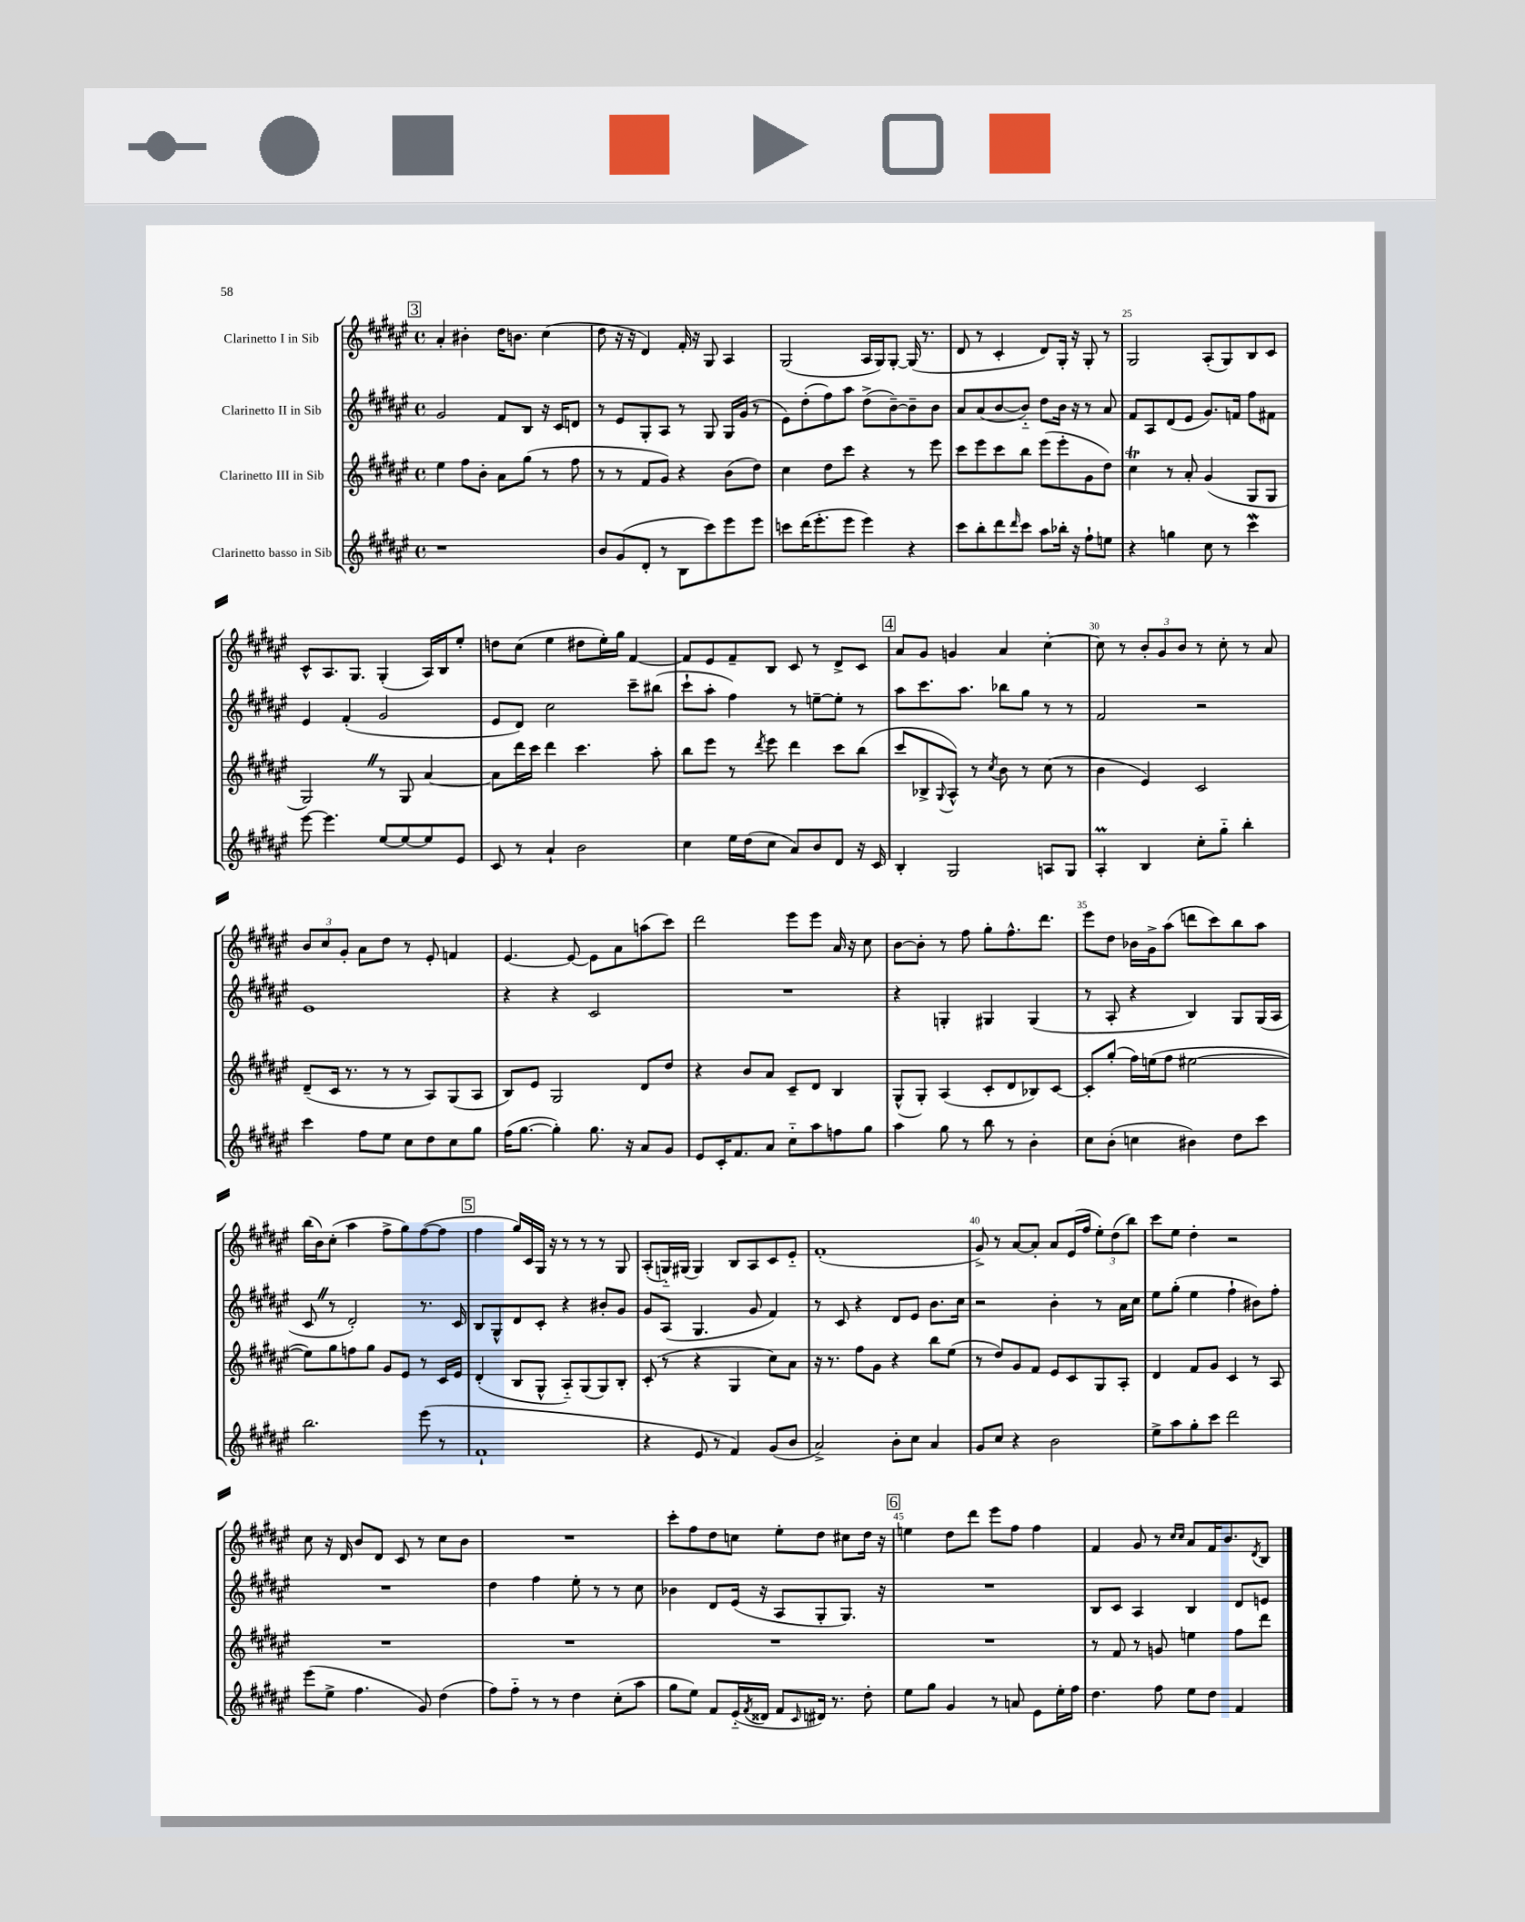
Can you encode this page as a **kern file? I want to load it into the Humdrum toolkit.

**kern	**kern	**kern	**kern
*staff4	*staff3	*staff2	*staff1
*clefG2	*clefG2	*clefG2	*clefG2
*k[f#c#g#d#a#e#]	*k[f#c#g#d#a#e#]	*k[f#c#g#d#a#e#]	*k[f#c#g#d#a#e#]
*M4/4	*M4/4	*M4/4	*M4/4
*met(c)	*met(c)	*met(c)	*met(c)
1r	4ee#	2g#	4a#'
.	8ff#	.	4b#'
.	8b'	.	.
.	8a#	8f#	16dd#
.	.	.	8.b
.	(8gg#	8B	.
.	8r	16r	(4cc#
.	.	16c#	.
.	8ff#	8d	.
=	=	=	=
8b	8r	8r	8dd#
(8g#	8r	8e#	16r
.	.	.	16r
8d#'	8f#	8G#'	4d#)
8r	8g#)	8A#	.
8B	4r	8r	16f#'
.	.	.	16r
8ccc#)	.	8G#	8G#
8eee#	(8b	16G#	4A#
.	.	(16g#	.
8eee#	8dd#)	8r	.
=	=	=	=
8ccc	4cc#	8e#)	(2G#
(16ddd#	.	(8dd#'	.
8.eee#'	.	.	.
.	8dd#	8ff#)	.
8eee#	8ccc#	8aa#	.
4eee#)	4r	(8dd#^	16A#
.	.	.	16G#)
.	.	[8b~)	[8G#'
4r	8r	8b~]	(16G#]
.	.	.	8.r
.	8eee#	8b	.
=	=	=	=
8ccc#	8ccc#	8a#	8d#
8bb'	8eee#	(8a#	8r
8ddd#	8ccc#	[8b	4c#'
16qqddd#	.	.	.
8ccc#	8bb	8b'~])	.
8aa#	(8eee#	8dd#	8d#)
16bb-'	8eee#'	16b	16G#'
16r	.	16r	16r
8ff#`	8g#	8r	8G#'
8ee	8dd#)	8a#	8r
=	=	=	=
4r	4cc#	8f#	2G#
.	.	8A#	.
4gg	8r	(8d#	.
.	8a#'	8e#	.
8cc#	(4g#	8.g#)	(8A#'
8r	.	.	8G#)
.	.	16f	.
4ccc#	8G#	8ff#	8B
.	8G#	8f#	8c#
=	=	=	=
[8eee#	2G#)	4e#	8c#^^
4.eee#]	.	.	8.A#
.	.	(4f#'	.
.	.	.	8.G#
[8ee#	8r	2g#	(4G#'
8ee#_	8G#	.	.
8ee#]	[4a#	.	16A#)
.	.	.	16B
8e#	.	.	8ee#'
=	=	=	=
8c#	8a#]	8e#	8dd
8r	16ddd#	8d#)	(8cc#
.	16ccc#	.	.
4a#`	4ddd#	2cc#	4ee#
2b	4.ccc#	.	8dd#
.	.	.	16ee#')
.	.	.	16gg#
.	.	8ccc#~	[4f#
.	8aa#'	(8bb#	.
=	=	=	=
4cc#	8bb	8ccc#`	8f#]
.	8eee#	8aa#'	8e#
16ee#	8r	4ff#)	8f#~
(16dd#	.	.	.
.	8qddd#	.	.
8cc#	8eee#	.	8B
8a#)	4ddd#	8r	8c#
8b	.	[8ee~	8r
8d#	8ccc#	8ee']	8d#^
16r	(8bb	8r	8c#
16c#	.	.	.
=	=	=	=
4B'	8ccc#	8aa#	8a#
.	8B-^	8.ccc#	8g#
.	8qqG#	.	.
2G#	8A#^^)	.	4g
.	.	8.aa#	.
.	8r	.	.
.	8qcc#	.	.
.	8b	8bb-	4a#
.	8r	8gg#	.
8A	(8cc#	8r	[4cc#'
8G#	8r	8r	.
=	=	=	=
4A#'	4b	2f#	8cc#]
.	.	.	8r
4B	4e#)	.	12b'
.	.	.	12g#
.	.	.	12b
8cc#'	2c#	2r	8r
8gg#'~	.	.	8cc#'
4bb'	.	.	8r
.	.	.	8a#
=	=	=	=
4ccc#	(8d#~	1e#	12b
.	.	.	12cc#
.	16c#	.	.
.	.	.	12g#'
.	8.r	.	.
8ff#	.	.	8a#
8ee#	8r	.	8dd#
8cc#	8r	.	8r
8dd#	8A#)	.	8e#'
8cc#	(8G#	.	4f
8gg#	8A#	.	.
=	=	=	=
(16ff#	8B)	4r	[4.e#
[8.gg#	.	.	.
.	8e#	.	.
4gg#'])	2G#	4r	.
.	.	.	8e#_
8.gg#	.	2c#	8e#]
.	.	.	8a#
16r	.	.	.
8a#	8d#	.	(8aa
8g#	8dd#	.	8ccc#)
=	=	=	=
8e#	4r	1r	2ddd#
16c#'	.	.	.
8.f#	.	.	.
.	8b	.	.
8a#	8a#	.	.
8cc#'~	8c#~	.	8eee#
8aa#	8d#	.	8eee#
8ff	4B	.	16a#
.	.	.	16r
8gg#	.	.	8cc#
=	=	=	=
4aa#	(8G#^^	4r	[8b
.	8G#')	.	8b']
8gg#	(4A#	4G'	8r
8r	.	.	8ff#
8bb	8c#'	4G#	8gg#'
8r	8d#	.	8.ff#^^
4b'	8B-)	(4G#	.
.	.	.	8.ddd#
.	[8c#	.	.
=	=	=	=
8cc#	8c#']	8r	8eee#
(8b'	(8gg#'	8A#'	8dd#
4cc	16ff#)	4r	16b-
.	(16ee	.	16g#^
.	8ff#	.	(8aa#
4b#)	[2ee#	4B)	8ddd
.	.	.	8ccc#)
8dd#	.	8G#	8bb
8ccc#	.	(16G#	8aa#
.	.	16A#	.
=	=	=	=
2.bb	8ee#])	8c#	(16bb
.	.	.	16b)
.	8gg#	8r	(8cc#'
.	8ff	2d#')	4aa#
.	8gg#	.	.
.	8g#	.	8ff#^
.	8e#	.	8gg#)
(8eee#	8r	8.r	([8ff#
8r	16c#	.	8ff#]
.	16e#	16c#	.
=	=	=	=
1f#`	(4d#'	8B	4ff#
.	.	8G#^^	.
.	8B	8d#	16gg#)
.	.	.	16c#
.	8G#^^	8c#'	16G#
.	.	.	16r
.	8A#'~)	4r	8r
.	(8G#	.	8r
.	8G#)	8b#'	8r
.	8B'	8g#	8G#
=	=	=	=
4r	(8c#'	8g#	(8A#'
.	8r	(8A#	16G'~)
.	.	.	(16G#
8e#	4r	4.G#	4G#)
8r	.	.	.
4f#)	4G#	.	8B
.	.	8g#	8A#
(8g#	8cc#)	4f#)	8c#
8b	8a#	.	8e#'~
=	=	=	=
2a#^)	16r	8r	(1f#'
.	8.r	.	.
.	.	8c#	.
.	8ff#	4r	.
.	8g#	.	.
8b'	4r	8d#	.
8cc#	.	8e#	.
4a#	8bb	8.b	.
.	(8ee#	.	.
.	.	16cc#	.
=	=	=	=
8g#	8r	2r	8g#^)
8cc#	8dd#)	.	8r
4r	8g#	.	[8a#
.	8f#	.	8a#']
2b	8e#	4b'	8a#
.	8c#	.	(16e#
.	.	.	16ff#
.	8G#	8r	12ee#')
.	.	.	(12dd#
.	8A#'	16a#	.
.	.	.	12bb)
.	.	16cc#	.
=	=	=	=
8ee#^	4d#	8ee#	8ccc#
8aa#	.	(8gg#'	8ee#
8gg#'	8f#	4ee#	4dd#'
8ccc#	8g#	.	.
2ddd#	4c#	4ff#`	2r
.	8r	8b#)	.
.	8A#	8ff#'	.
=	=	=	=
(8eee#	1r	1r	8cc#
8ee#^	.	.	16r
.	.	.	16d#
4.ff#	.	.	8b
.	.	.	8d#
.	.	.	8c#
8g#)	.	.	8r
(4dd#	.	.	8cc#
.	.	.	8b
=	=	=	=
8ff#)	1r	4dd#	1r
8ff#'~	.	.	.
8r	.	4ff#	.
8r	.	.	.
4dd#	.	8ee#'	.
.	.	8r	.
(8cc#'	.	8r	.
8aa#	.	8cc#	.
=	=	=	=
8gg#	1r	4b-	8ccc#'
8ee#)	.	.	8ff#
8f#	.	8d#	8dd#
(16e#'~	.	(16e#	8cc
8qf#	.	.	.
16d##	.	16r	.
8f#	.	8A#	8ee#'
16qqc#	.	.	.
16d#)	.	8G#'	8dd#
8.r	.	.	.
.	.	8.G#)	8cc#
8dd#'	.	.	16dd#
.	.	16r	16r
=	=	=	=
8ee#	1r	1r	4ee
8gg#	.	.	.
4g#	.	.	8dd#
.	.	.	8ddd#
8r	.	.	8eee#
8a	.	.	8ff#
8e#	.	.	4ff#
16ee#'	.	.	.
16ff#	.	.	.
=	=	=	=
4.dd#	8r	8B	4f#
.	8f#	8c#	.
.	8r	4A#	8g#
8ff#	8g	.	8r
.	.	.	16qqcc#
.	.	.	16qqcc#
8ee#	4ee	4B	8a#
8dd#	.	.	16f#
.	.	.	8.b
4f#	8ff#	8d#	.
.	.	.	8qd#
.	8ddd#	8e	8B
==	==	==	==
*-	*-	*-	*-
